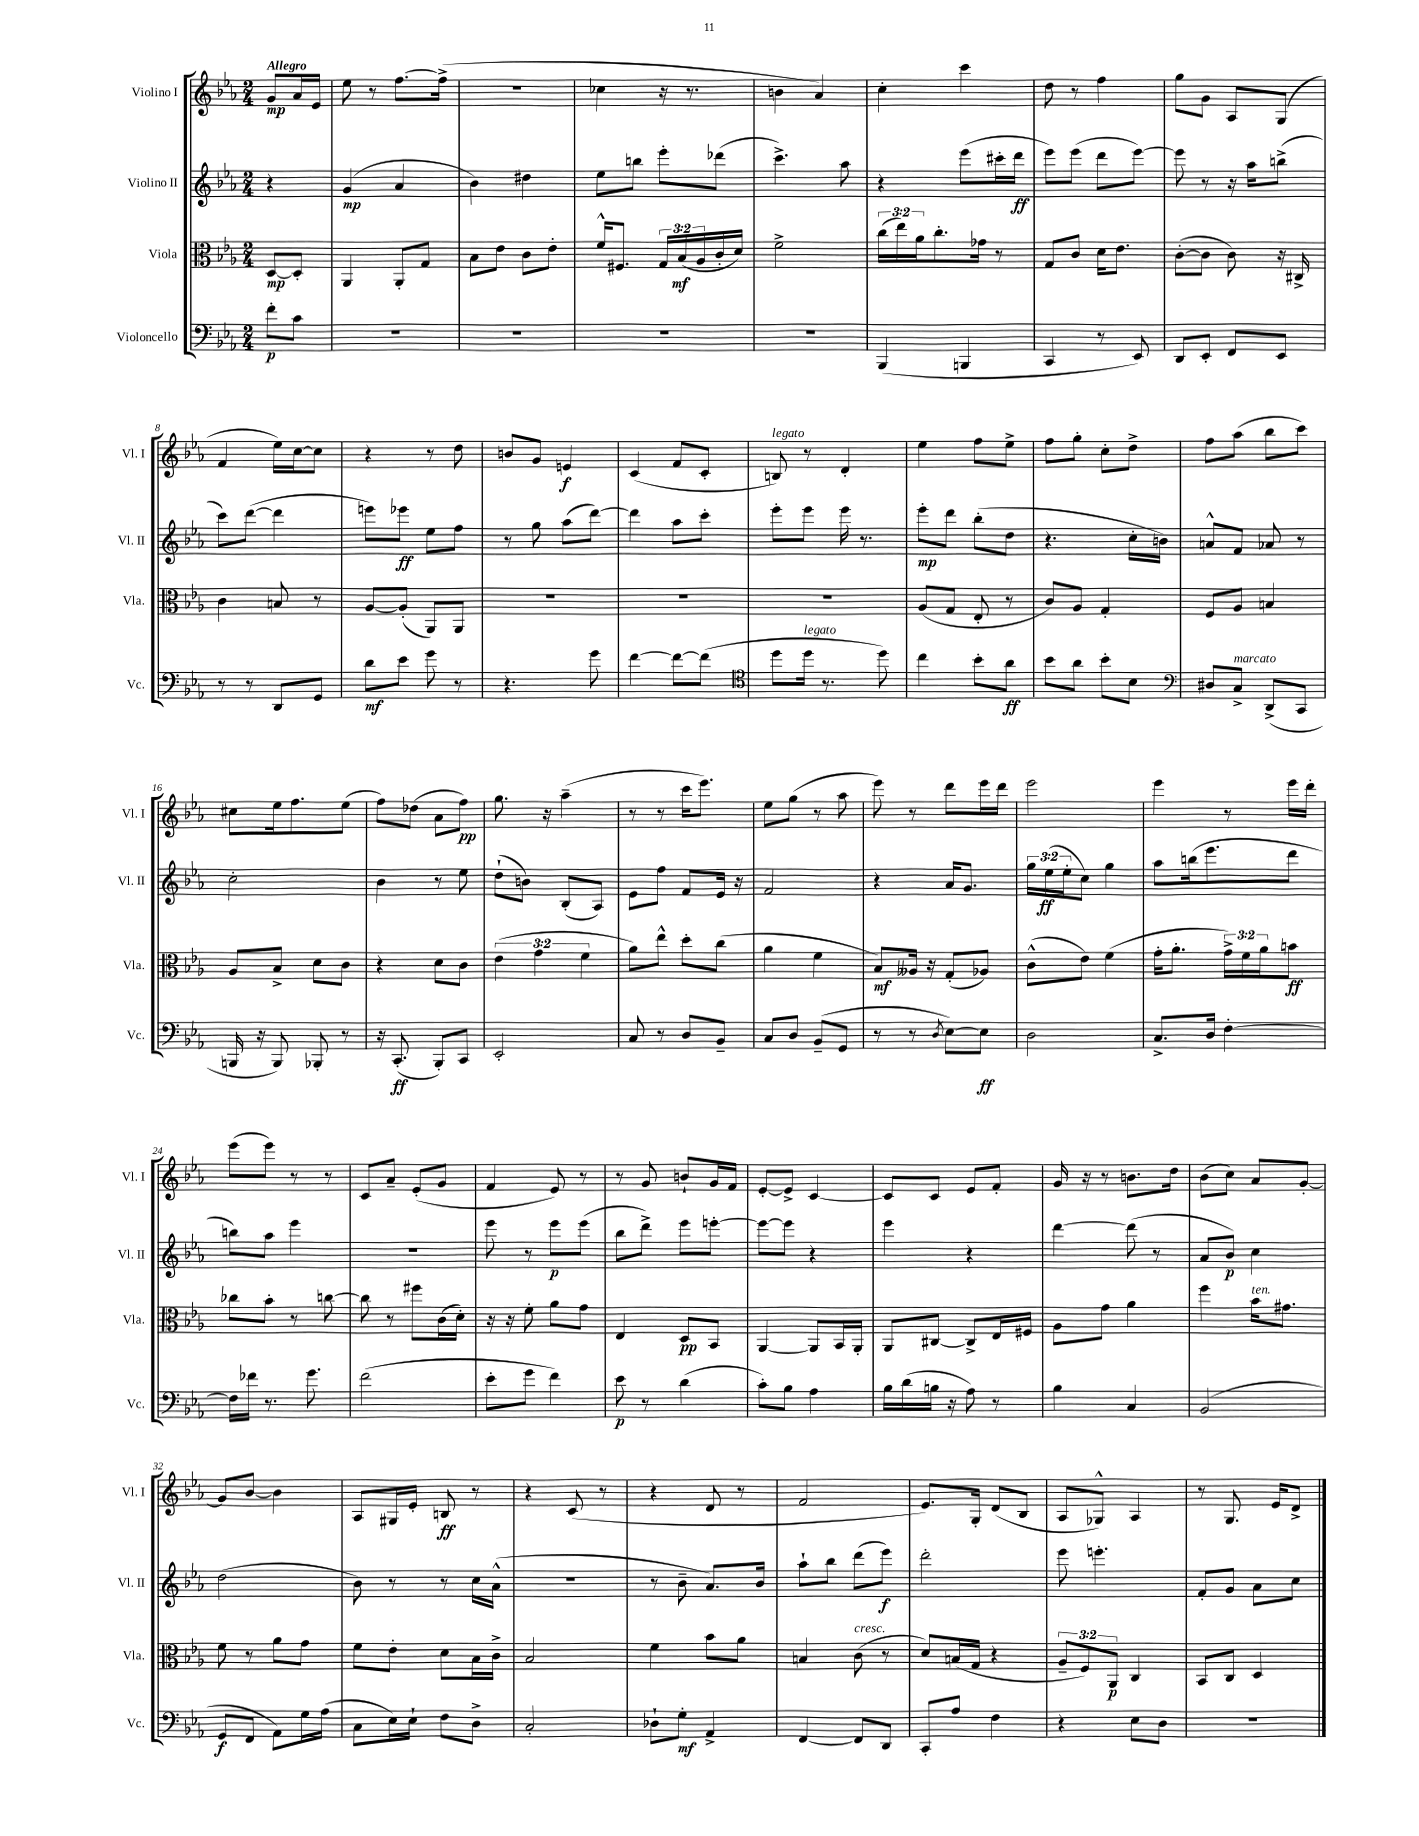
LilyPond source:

<<
\new StaffGroup <<
\new Staff = "s0" \with { instrumentName = "Violino I" shortInstrumentName = "Vl. I" } {
    \clef treble \key ees \major \numericTimeSignature \time 2/4 \partial 4 \tempo "Allegro"
    g'8\mp aes'16 ees'16 |
    ees''8 r8 f''8.~ f''16->( |
    R2 |
    ces''4 r16 r8. |
    b'4 aes'4) |
    c''4-. c'''4 |
    d''8 r8 f''4 |
    g''8 g'8 aes8 g8( |
    f'4 ees''16) c''16~ c''8 |
    r4 r8 d''8 |
    b'8 g'8 e'4\f |
    c'4( f'8 c'8-. |
    b8^\markup { \italic "legato" }) r8 d'4-. |
    ees''4 f''8 ees''8-> |
    f''8 g''8-. c''8-. d''8-> |
    f''8 aes''8( bes''8 c'''8) |
    cis''8 ees''16 f''8. ees''8( |
    f''8) des''8( aes'8 f''8\pp) |
    g''8. r16 aes''4--( |
    r8 r8 c'''16 ees'''8.) |
    ees''8 g''8( r8 aes''8 |
    ees'''8) r8 d'''8 ees'''16 d'''16 |
    ees'''2 |
    ees'''4 r8 ees'''16 d'''16-. |
    ees'''8( ees'''8) r8 r8 |
    c'8 aes'8-- ees'8-.( g'8 |
    f'4 ees'8) r8 |
    r8 g'8 b'8-! g'16 f'16 |
    ees'8~-. ees'8-> c'4~ |
    c'8 c'8 ees'8 f'8-. |
    g'16 r16 r8 b'8. d''16 |
    bes'8( c''8) aes'8 g'8~-. |
    g'8 bes'8~ bes'4 |
    aes8 gis16 ees'16-. b8\ff r8 |
    r4 c'8( r8 |
    r4 d'8 r8 |
    f'2 |
    ees'8.) g16-. d'8( bes8 |
    aes8 ges8-^) aes4 |
    r8 g8. ees'16 d'8-> \bar "|." |
}
\new Staff = "s1" \with { instrumentName = "Violino II" shortInstrumentName = "Vl. II" } {
    \clef treble \key ees \major \numericTimeSignature \time 2/4 \override Staff.TupletNumber.text = #tuplet-number::calc-fraction-text \partial 4
    r4 |
    g'4\mp( aes'4 |
    bes'4) dis''4 |
    ees''8 b''8 ees'''8-. des'''8( |
    c'''4.->) aes''8 |
    r4 ees'''8( cis'''16-. d'''16\ff |
    ees'''8) ees'''8( d'''8 ees'''8~) |
    ees'''8 r8 r16 aes''16 b''8->( |
    c'''8) d'''8~( d'''4 |
    e'''8) ees'''8\ff ees''8 f''8 |
    r8 g''8 aes''8( d'''8~) |
    d'''4 aes''8 c'''8-. |
    ees'''8-. ees'''8 ees'''16 r8. |
    ees'''8-.\mp d'''8 bes''8-.( d''8 |
    r4. c''16-. b'16) |
    a'8-^ f'8 aes'8 r8 |
    c''2-. |
    bes'4 r8 ees''8 |
    d''8-!( b'8) bes8-.( aes8) |
    ees'8 f''8 f'8 ees'16 r16 |
    f'2 |
    r4 aes'16 g'8. |
    \tuplet 3/2 { g''16 ees''16\ff( ees''16-. } c''8) g''4 |
    aes''8 b''16( ees'''8. d'''8 |
    b''8) aes''8 ees'''4 |
    R2 |
    ees'''8 r8 ees'''8\p ees'''8( |
    bes''8 d'''8->) ees'''8 e'''8~-. |
    e'''8~ e'''8 r4 |
    ees'''4 r4 |
    d'''4~ d'''8( r8 |
    aes'8 bes'8\p) c''4 |
    d''2( |
    bes'8) r8 r8 c''16 aes'16-^( |
    R2 |
    r8 bes'8-- aes'8.) bes'16 |
    aes''8-! bes''8 d'''8( ees'''8\f) |
    d'''2-. |
    ees'''8 e'''4.-. |
    f'8-. g'8 aes'8 c''8 \bar "|." |
}
\new Staff = "s2" \with { instrumentName = "Viola" shortInstrumentName = "Vla." } {
    \clef alto \key ees \major \numericTimeSignature \time 2/4 \override Staff.TupletNumber.text = #tuplet-number::calc-fraction-text \partial 4
    d8~\mp d8-. |
    aes,4 aes,8-. g8 |
    bes8 ees'8 c'8 ees'8-. |
    f'16-^ fis8. \tuplet 3/2 { g16 bes16\mf( aes16 } c'16-. d'16) |
    f'2-> |
    \tuplet 3/2 { c''16( ees''16) aes'16 } c''8.-. ges'16 r8 |
    g8 c'8 d'16 ees'8. |
    c'8~-.( c'8 c'8) r16 cis16-> |
    c'4 b8 r8 |
    aes8~ aes8-.( aes,8) aes,8 |
    R2 |
    R2 |
    R2 |
    aes8( g8 ees8-. r8 |
    c'8) aes8 g4-. |
    f8 aes8 b4 |
    aes8 bes8-> d'8 c'8 |
    r4 d'8 c'8 |
    \tuplet 3/2 { ees'4( g'4 f'4 } |
    aes'8) ees''8-^ d''8-. c''8( |
    aes'4 f'4 |
    bes8\mf) aeses16 r16 g8-.( aes8) |
    c'8-^( ees'8) f'4( |
    g'16-. aes'8.-. \tuplet 3/2 { g'16->) f'16 aes'16 } b'8\ff |
    ces''8 bes'8-. r8 c''8~ |
    c''8 r8 fis''8 c'16( d'16-.) |
    r16 r16 f'8-. aes'8 g'8 |
    ees4 d8\pp bes,8 |
    aes,4~ aes,8 bes,16 aes,16-. |
    aes,8 cis8~ cis8-> ees16 fis16 |
    aes8 g'8 aes'4 |
    f''4 bes'16^\markup { \italic "ten." } gis'8. |
    f'8 r8 aes'8 g'8 |
    f'8 ees'8-. d'8 bes16 c'16-> |
    bes2 |
    f'4 bes'8 aes'8 |
    b4 c'8^\markup { \italic "cresc." }( r8 |
    d'8) b16( g16 r4 |
    \tuplet 3/2 { aes8-- f8) aes,8\p } c4 |
    bes,8 c8 d4 \bar "|." |
}
\new Staff = "s3" \with { instrumentName = "Violoncello" shortInstrumentName = "Vc." } {
    \clef bass \key ees \major \numericTimeSignature \time 2/4 \partial 4
    f'8-.\p c'8 |
    R2 |
    R2 |
    R2 |
    R2 |
    bes,,4( b,,4 |
    c,4 r8 ees,8) |
    d,8 ees,8-. f,8 ees,8 |
    r8 r8 d,8 g,8 |
    d'8\mf ees'8 g'8 r8 |
    r4. g'8 |
    f'4~ f'8~ f'8( |
    \clef tenor d''8 d''16^\markup { \italic "legato" } r8. d''8) |
    c''4 bes'8-. aes'8\ff |
    bes'8 aes'8 bes'8-. bes8 |
    \clef bass dis8 c8->^\markup { \italic "marcato" } d,8->( c,8 |
    b,,16 r16 b,,8) bes,,8-. r8 |
    r16 c,8.-.\ff( bes,,8-.) c,8 |
    ees,2-. |
    c8 r8 d8 bes,8-- |
    c8 d8 bes,8--( g,8 |
    r8 r8 \acciaccatura { d8 } ees8~) ees8\ff |
    d2 |
    c8.-> d16 f4~-. |
    f16 fes'16 r8. g'8. |
    f'2( |
    ees'8-. g'8 f'4) |
    ees'8\p r8 d'4( |
    c'8-.) bes8 aes4 |
    bes16 d'16( b16 r16 aes8) r8 |
    bes4 c4 |
    bes,2( |
    g,8\f f,8 aes,8) g16 aes16( |
    c8 ees16) ees16-! f8 d8-> |
    c2-. |
    des8-! g8-.\mf aes,4-> |
    f,4~ f,8 d,8 |
    c,8-. aes8 f4 |
    r4 ees8 d8 |
    R2 \bar "|." |
}
>>
>>
